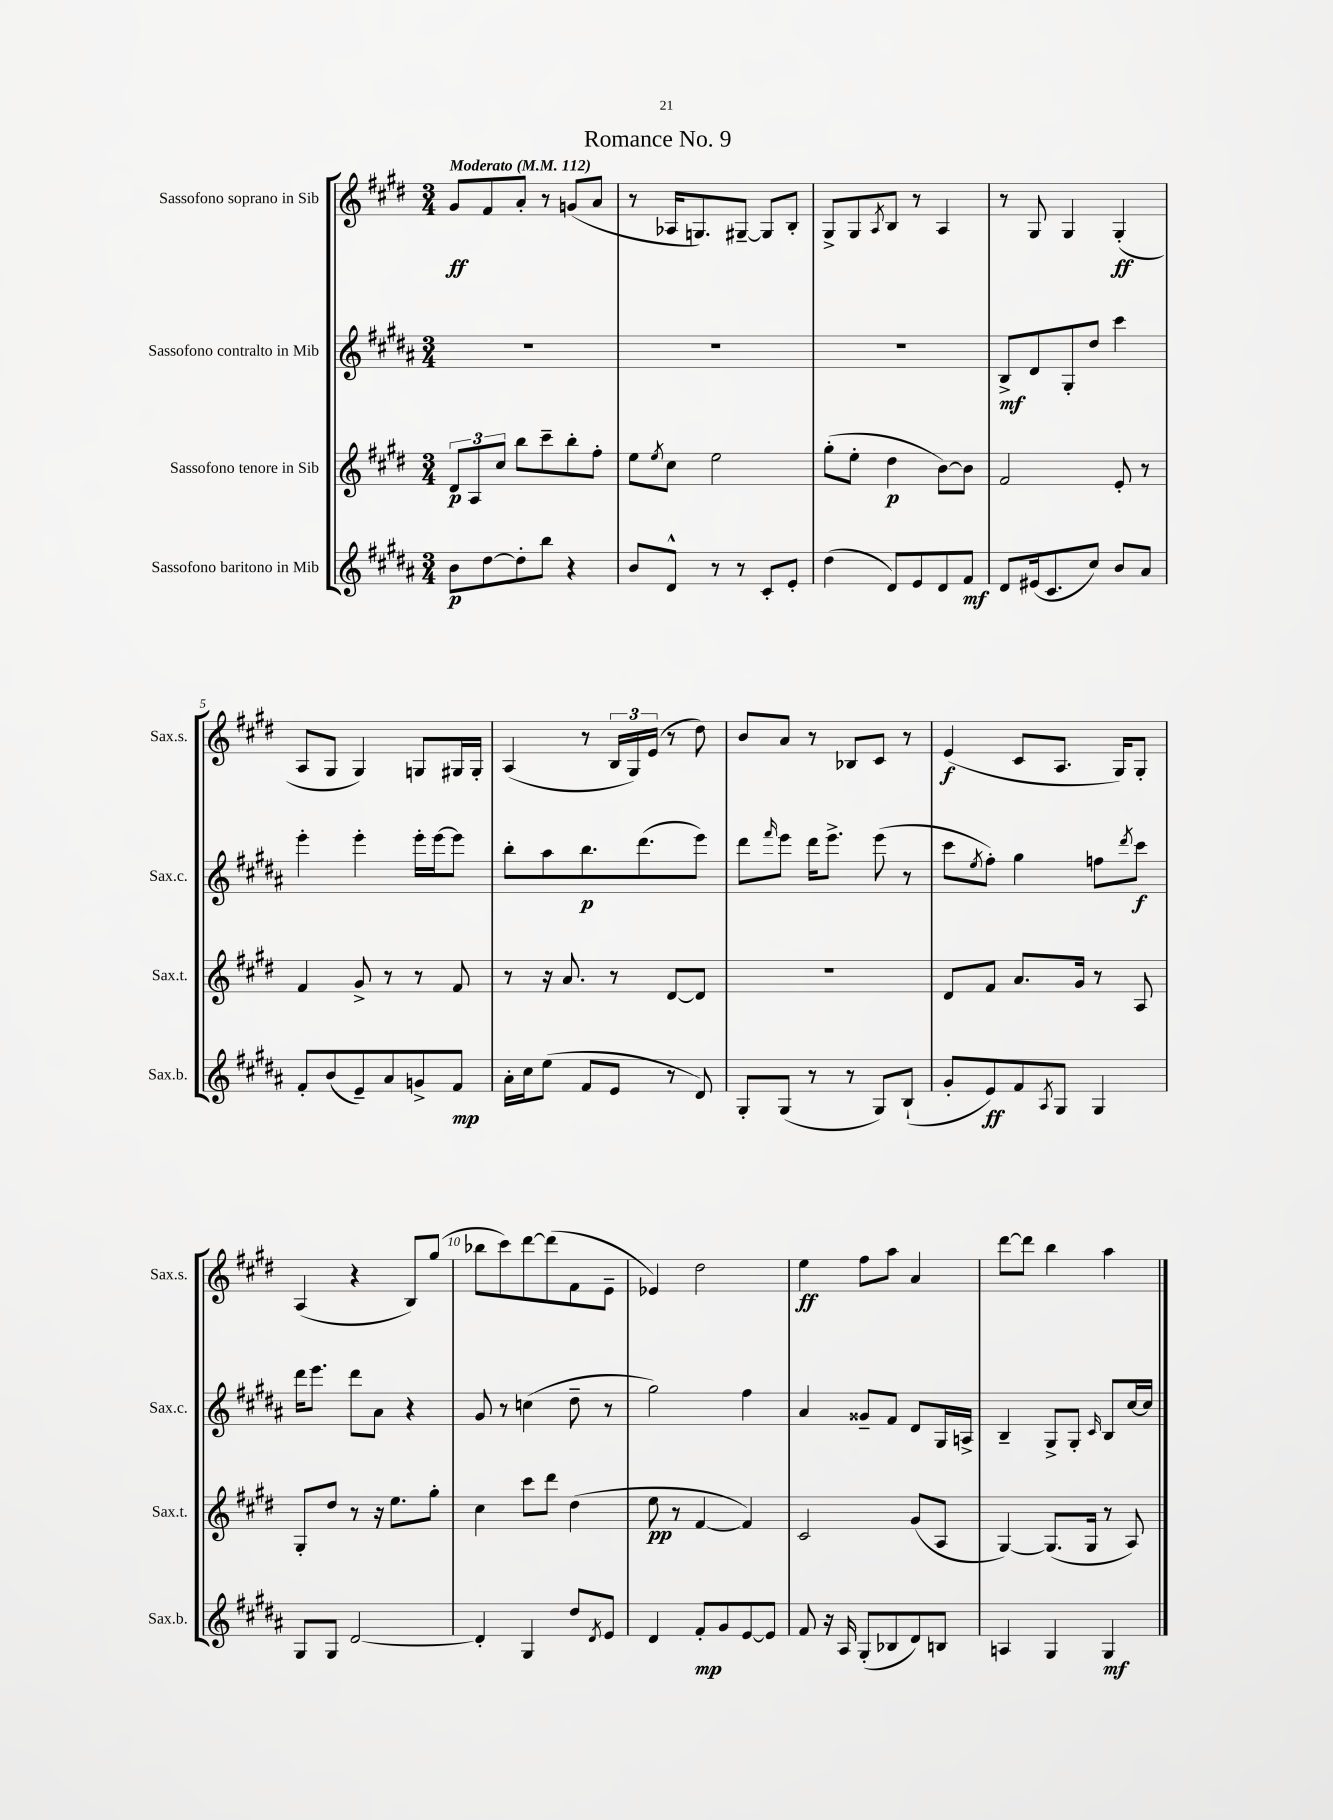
\header { title = "Romance No. 9" }
<<
\new StaffGroup <<
\new Staff = "s0" \with { instrumentName = "Sassofono soprano in Sib" shortInstrumentName = "Sax.s." } {
    \clef treble \key e \major \numericTimeSignature \time 3/4 \tempo "Moderato" 4 = 112
    gis'8\ff fis'8 a'8-. r8 g'8( a'8 |
    r8 aes16 g8.) gis8~-- gis8 b8-. |
    gis8-> gis8 \acciaccatura { a8 } b8 r8 a4 |
    r8 gis8 gis4 gis4-.\ff( |
    a8 gis8 gis4) g8 gis16 gis16-. |
    a4( r8 \tuplet 3/2 { b16 gis16) e'16( } r8 dis''8) |
    b'8 a'8 r8 bes8 cis'8 r8 |
    e'4\f( cis'8 a8. gis16) gis8-. |
    a4( r4 b8) gis''8( |
    bes''8 cis'''8) dis'''8~ dis'''8( fis'8 e'8-- |
    ees'4) dis''2 |
    e''4\ff fis''8 a''8 a'4 |
    dis'''8~ dis'''8 b''4 a''4 \bar "|." |
}
\new Staff = "s1" \with { instrumentName = "Sassofono contralto in Mib" shortInstrumentName = "Sax.c." } {
    \clef treble \key b \major \numericTimeSignature \time 3/4
    R2. |
    R2. |
    R2. |
    b8->\mf dis'8 gis8-. dis''8 cis'''4 |
    e'''4-. e'''4-. e'''16-. e'''16~ e'''8 |
    b''8-. ais''8 b''8.\p dis'''8.( e'''8) |
    dis'''8 \grace { fis'''16 } e'''8 dis'''16 e'''8.-> e'''8( r8 |
    cis'''8 \acciaccatura { e''8 } fis''8-.) gis''4 f''8 \acciaccatura { dis'''8 } cis'''8\f |
    dis'''16 e'''8. dis'''8 ais'8 r4 |
    gis'8 r8 c''4( dis''8-- r8 |
    gis''2) fis''4 |
    ais'4 gisis'8-- fis'8 dis'8 gis16 a16-> |
    b4-- gis8-> gis8-. \grace { cis'16 } b8 cis''16~ cis''16 \bar "|." |
}
\new Staff = "s2" \with { instrumentName = "Sassofono tenore in Sib" shortInstrumentName = "Sax.t." } {
    \clef treble \key e \major \numericTimeSignature \time 3/4
    \tuplet 3/2 { dis'8\p a8 cis''8 } b''8 cis'''8-- b''8-. fis''8-. |
    e''8 \acciaccatura { e''8 } cis''8 e''2 |
    gis''8-.( e''8-. dis''4\p b'8~) b'8 |
    fis'2 e'8-. r8 |
    fis'4 gis'8-> r8 r8 fis'8 |
    r8 r16 a'8. r8 dis'8~ dis'8 |
    R2. |
    dis'8 fis'8 a'8. gis'16 r8 a8 |
    gis8-. dis''8 r8 r16 e''8. gis''8-. |
    cis''4 cis'''8 dis'''8 dis''4( |
    e''8\pp r8 fis'4~ fis'4) |
    cis'2 gis'8( a8 |
    gis4~) gis8.( gis16 r8 a8) \bar "|." |
}
\new Staff = "s3" \with { instrumentName = "Sassofono baritono in Mib" shortInstrumentName = "Sax.b." } {
    \clef treble \key b \major \numericTimeSignature \time 3/4
    b'8\p dis''8~ dis''8-. b''8 r4 |
    b'8 dis'8-^ r8 r8 cis'8-. e'8-. |
    dis''4( dis'8) e'8 dis'8 fis'8\mf |
    dis'8 eis'16( cis'8. cis''8) b'8 ais'8 |
    fis'8-. b'8( e'8--) ais'8 g'8-> fis'8\mp |
    ais'16-. cis''16 e''8( fis'8 e'8 r8 dis'8) |
    gis8-. gis8( r8 r8 gis8) b8-!( |
    gis'8-. e'8\ff) fis'8 \acciaccatura { ais8 } gis8 gis4 |
    gis8 gis8 dis'2~ |
    dis'4-. gis4 dis''8 \acciaccatura { dis'8 } e'8 |
    dis'4 fis'8-.\mp gis'8 e'8~ e'8 |
    fis'8 r16 ais16 gis8-.( bes8 dis'8) b8 |
    a4 gis4 gis4\mf \bar "|." |
}
>>
>>
\layout { \context { \Score \override BarNumber.break-visibility = ##(#f #t #t) barNumberVisibility = #(every-nth-bar-number-visible 5) } }
